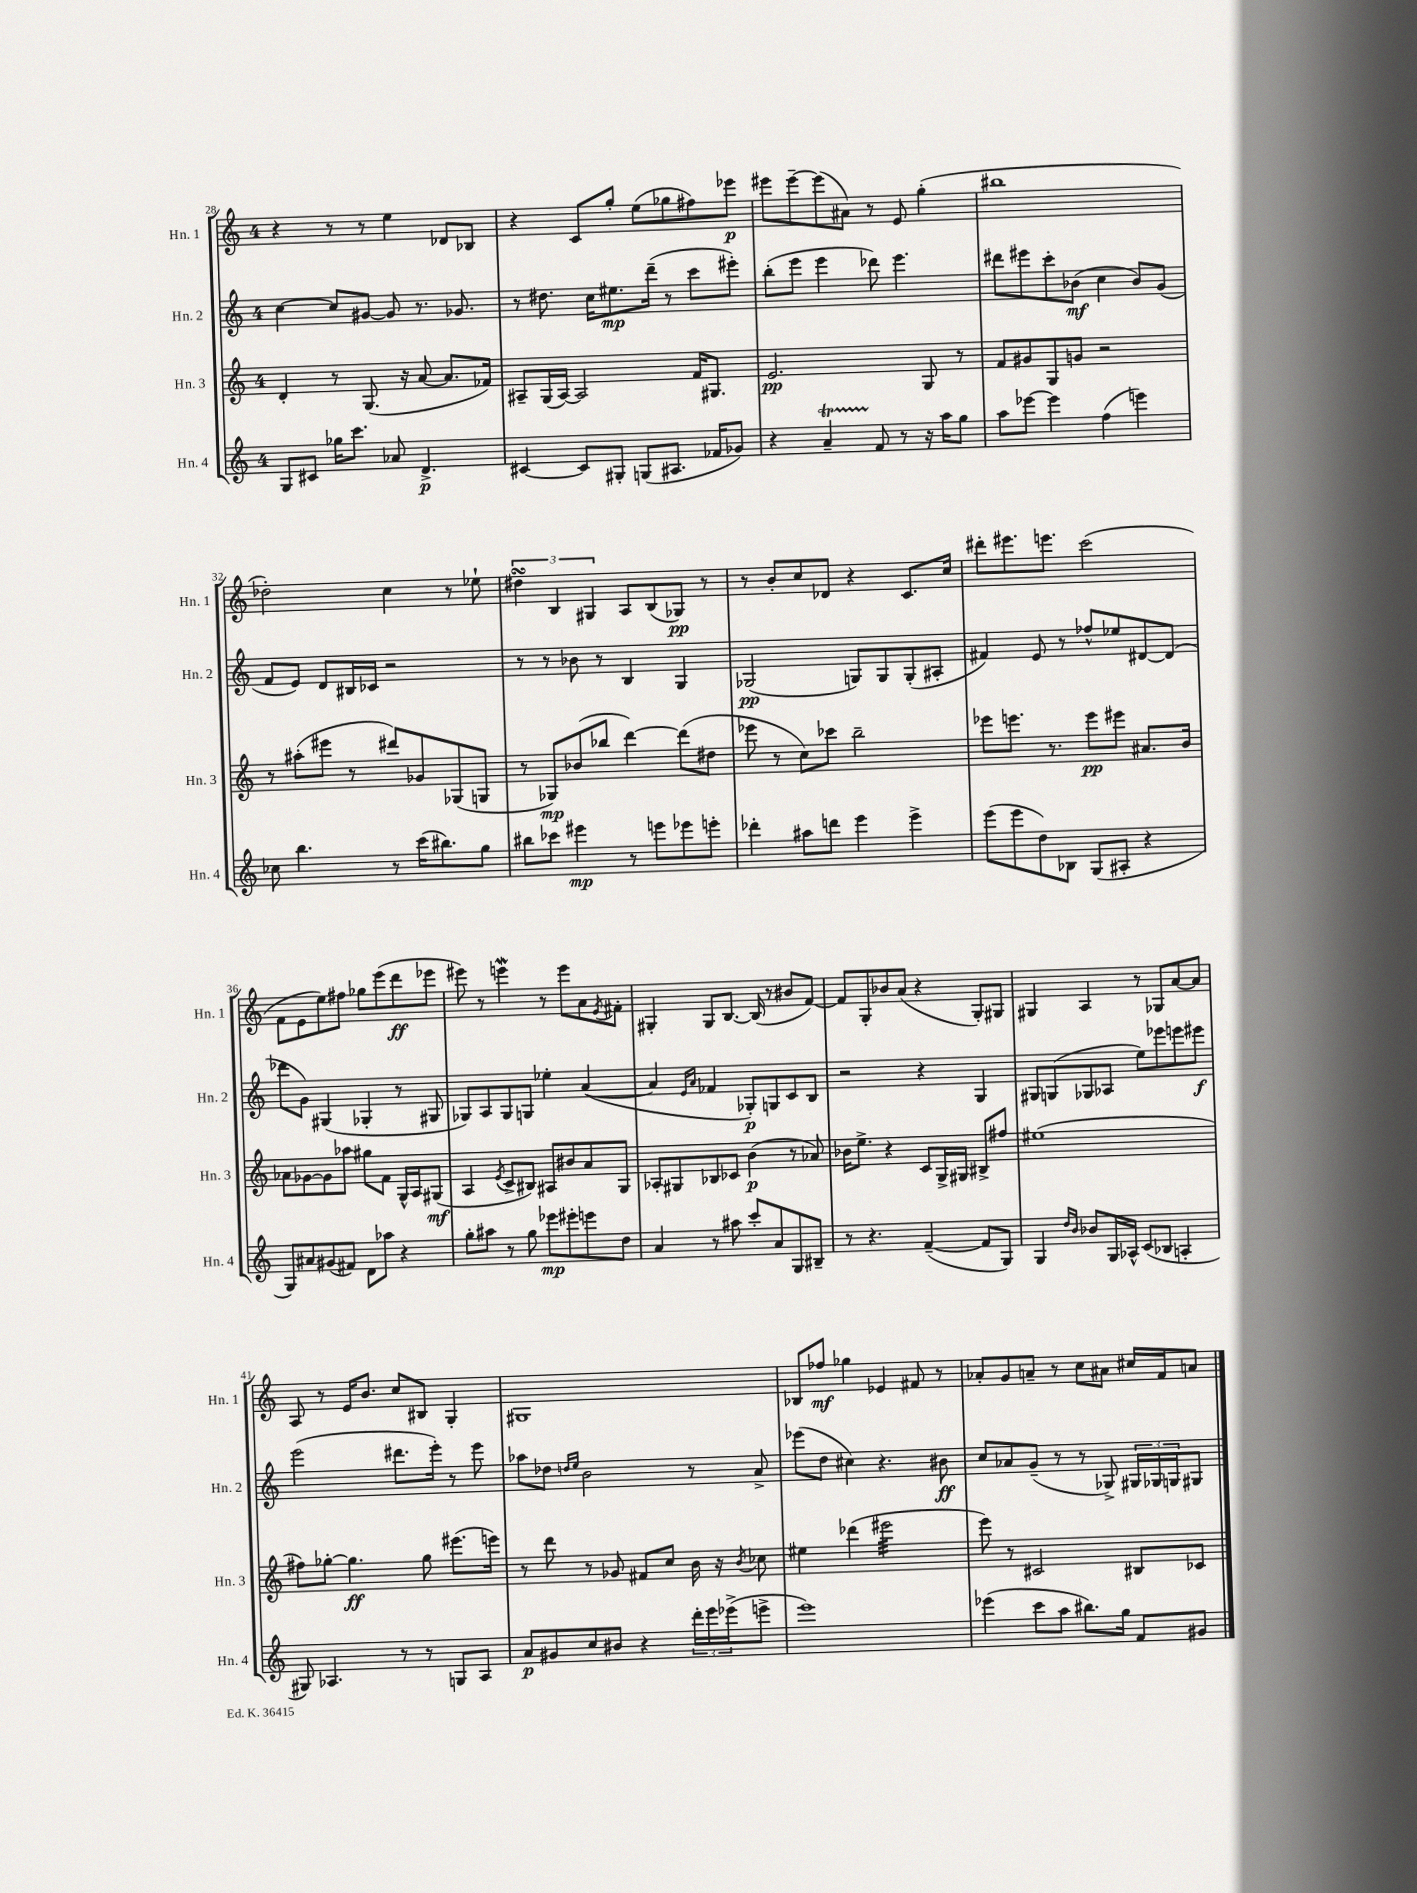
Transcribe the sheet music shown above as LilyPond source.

<<
\new StaffGroup <<
\new Staff = "s0" \with { instrumentName = "Hn. 1" shortInstrumentName = "Hn. 1" } {
    \clef treble \key c \major \once \override Staff.TimeSignature.style = #'single-digit \time 4/4
    r4 r8 r8 e''4 des'8 bes8 |
    r4 c'8 g''8-. e''8( ges''8 fis''8) ees'''8\p |
    eis'''8 eis'''8~-- eis'''8( ais'8) r8 e'8 g''4-.( |
    bis''1 |
    des''2-.) c''4 r8 ees''8-! |
    \tuplet 3/2 { dis''4\turn b4 gis4 } a8 b8( ges8\pp) r8 |
    r8 b'8-. c''8 des'8 r4 c'8. c''16 |
    dis'''8-. eis'''8. e'''8. c'''2( |
    f'8 e'8 e''8) fis''8 ges''8 e'''8( d'''8\ff ees'''8 |
    eis'''8) r8 e'''4\mordent r8 e'''8 a'8 \acciaccatura { e'8 } fis'8-. |
    gis4-. gis8 b8.~ b16( r8 bis'8 f'8~) |
    f'8 g8-. bes'8 a'8( r4 g8-.) gis8 |
    gis4 a4 r8 ges8 a'8~ a'8 |
    a8 r8 e'16 b'8. c''8 bis8 g4-. |
    gis1 |
    bes8 fes''8\mf ges''4 ees'4 fis'8 r8 |
    aes'8-. g'8 a'8-- r8 c''8 ais'8 cis''16 f'16 a'8 \bar "|." |
}
\new Staff = "s1" \with { instrumentName = "Hn. 2" shortInstrumentName = "Hn. 2" } {
    \clef treble \key c \major \once \override Staff.TimeSignature.style = #'single-digit \time 4/4
    c''4~ c''8 gis'8~ gis'8 r8. ges'8. |
    r8 dis''8. c''16 eis''8.\mp d'''16--( r8 c'''8 eis'''8-.) |
    b''8-.( e'''8 e'''4 des'''8) e'''4. |
    dis'''8 eis'''8 c'''8-. bes'8\mf( c''4 bes'8) g'8( |
    f'8 e'8) d'8 bis16 ces'16 r2 |
    r8 r8 bes'8 r8 b4 g4 |
    ges2\pp( g8) g8 g8-.( ais8-. |
    fis'4) e'8 r8 fes''8-^ ees''8 dis'8~ dis'8( |
    des'''8 g'8) gis4( ges4-. r8 gis8 |
    ges8) a8 ges8 g8 ees''4-. a'4~( |
    a'4 \grace { e'16 a'16 } fes'4 ges8-.\p) g8 c'8 b8 |
    r2 r4 g4 |
    gis8 g8( ges8 aes8 e''8) ees'''8 e'''8 eis'''8\f |
    e'''2( dis'''8. e'''16-.) r8 e'''8 |
    aes''8 des''8 \grace { d''16 e''16 } b'2 r8 a'8-> |
    ees'''8( d''8 cis''4) r4. bis'8\ff |
    c''8 aes'8 g'8--( r8 r8 ges8->) \tuplet 3/2 { gis16 ges16 g16 } gis8 \bar "|." |
}
\new Staff = "s2" \with { instrumentName = "Hn. 3" shortInstrumentName = "Hn. 3" } {
    \clef treble \key c \major \once \override Staff.TimeSignature.style = #'single-digit \time 4/4
    d'4-. r8 g8.( r16 a'8~ a'8. fes'16) |
    ais8-- g16( ais16~) ais2 f'16 gis8. |
    e'2.\pp g8 r8 |
    f'8 gis'8 g8 g'8 r2 |
    r8 ais''8-.( eis'''8 r8 dis'''8) ges'8 ges8( g8 |
    r8 ges8\mp) bes'8( bes''8 d'''4~) d'''8( dis''8 |
    ees'''8 r8 c''8) ces'''8 b''2-- |
    ees'''8 e'''8. r8. e'''8\pp eis'''8 ais'8. b'16 |
    aes'8 ges'8~ ges'8 aes''8 gis''8 f'8 g16-^ a16 gis8\mf( |
    a4 \acciaccatura { e'8 } c'8-> bis8) ais8 bis'8 a'8 g8 |
    aes8-. gis8 bes8 ces'8 b'4\p( r8 aes'8) |
    bes'16 e''8.-> r4 c'8 g16-> gis16 bis8-> fis''8 |
    eis''1( |
    fis''8) ges''8~-. ges''4.\ff ges''8 eis'''8.( e'''16) |
    r8 d'''8 r8 ges'8 fis'8 c''8 b'16 r16 \acciaccatura { b'8 } ces''8 |
    eis''4 des'''4( eis'''2:32 |
    e'''8) r8 cis'2 bis8 ces'8 \bar "|." |
}
\new Staff = "s3" \with { instrumentName = "Hn. 4" shortInstrumentName = "Hn. 4" } {
    \clef treble \key c \major \once \override Staff.TimeSignature.style = #'single-digit \time 4/4
    g8 cis'8 ges''16 c'''8. aes'8 d'4.->\p |
    cis'4~ cis'8 gis8-. g8( ais8. fes'16 ges'8) |
    r4 a'4--\startTrillSpan f'8\stopTrillSpan r8 r16 a''16 g''8 |
    a''8 ees'''8~ ees'''4 f''4( e'''4) |
    ces''8 b''4. r8 c'''16( bis''8.) g''8 |
    bis''8 ces'''8 eis'''4\mp r8 e'''8 ees'''8 e'''8-. |
    des'''4-. ais''8 d'''8 e'''4 e'''4-> |
    e'''8( e'''8 d''8) bes8 g8( ais8-. r4 |
    g8) ais'8 gis'8( fis'8) d'8 aes''8 r4 |
    g''8-. ais''8 r8 g''8 ees'''8\mp eis'''8-. e'''8 d''8 |
    a'4 r8 ais''8 c'''8-. a'8 g8 bis8-- |
    r8 r4. f'4~--( f'8 g8) |
    g4 \grace { d''16 b'16 } bes'8 g16 aes16-^ c'8( bes8 a4-. |
    gis8) aes4. r8 r8 g8 aes8 |
    a'8\p gis'8 c''8 bis'8 r4 \tuplet 3/2 { d'''16-. e'''16 ees'''16->( } e'''8-> |
    e'''1) |
    ees'''4( c'''8 a''8 bis''8.) g''16 f'8 gis'8 \bar "|." |
}
>>
>>
\layout { \context { \Score currentBarNumber = #28 } }
